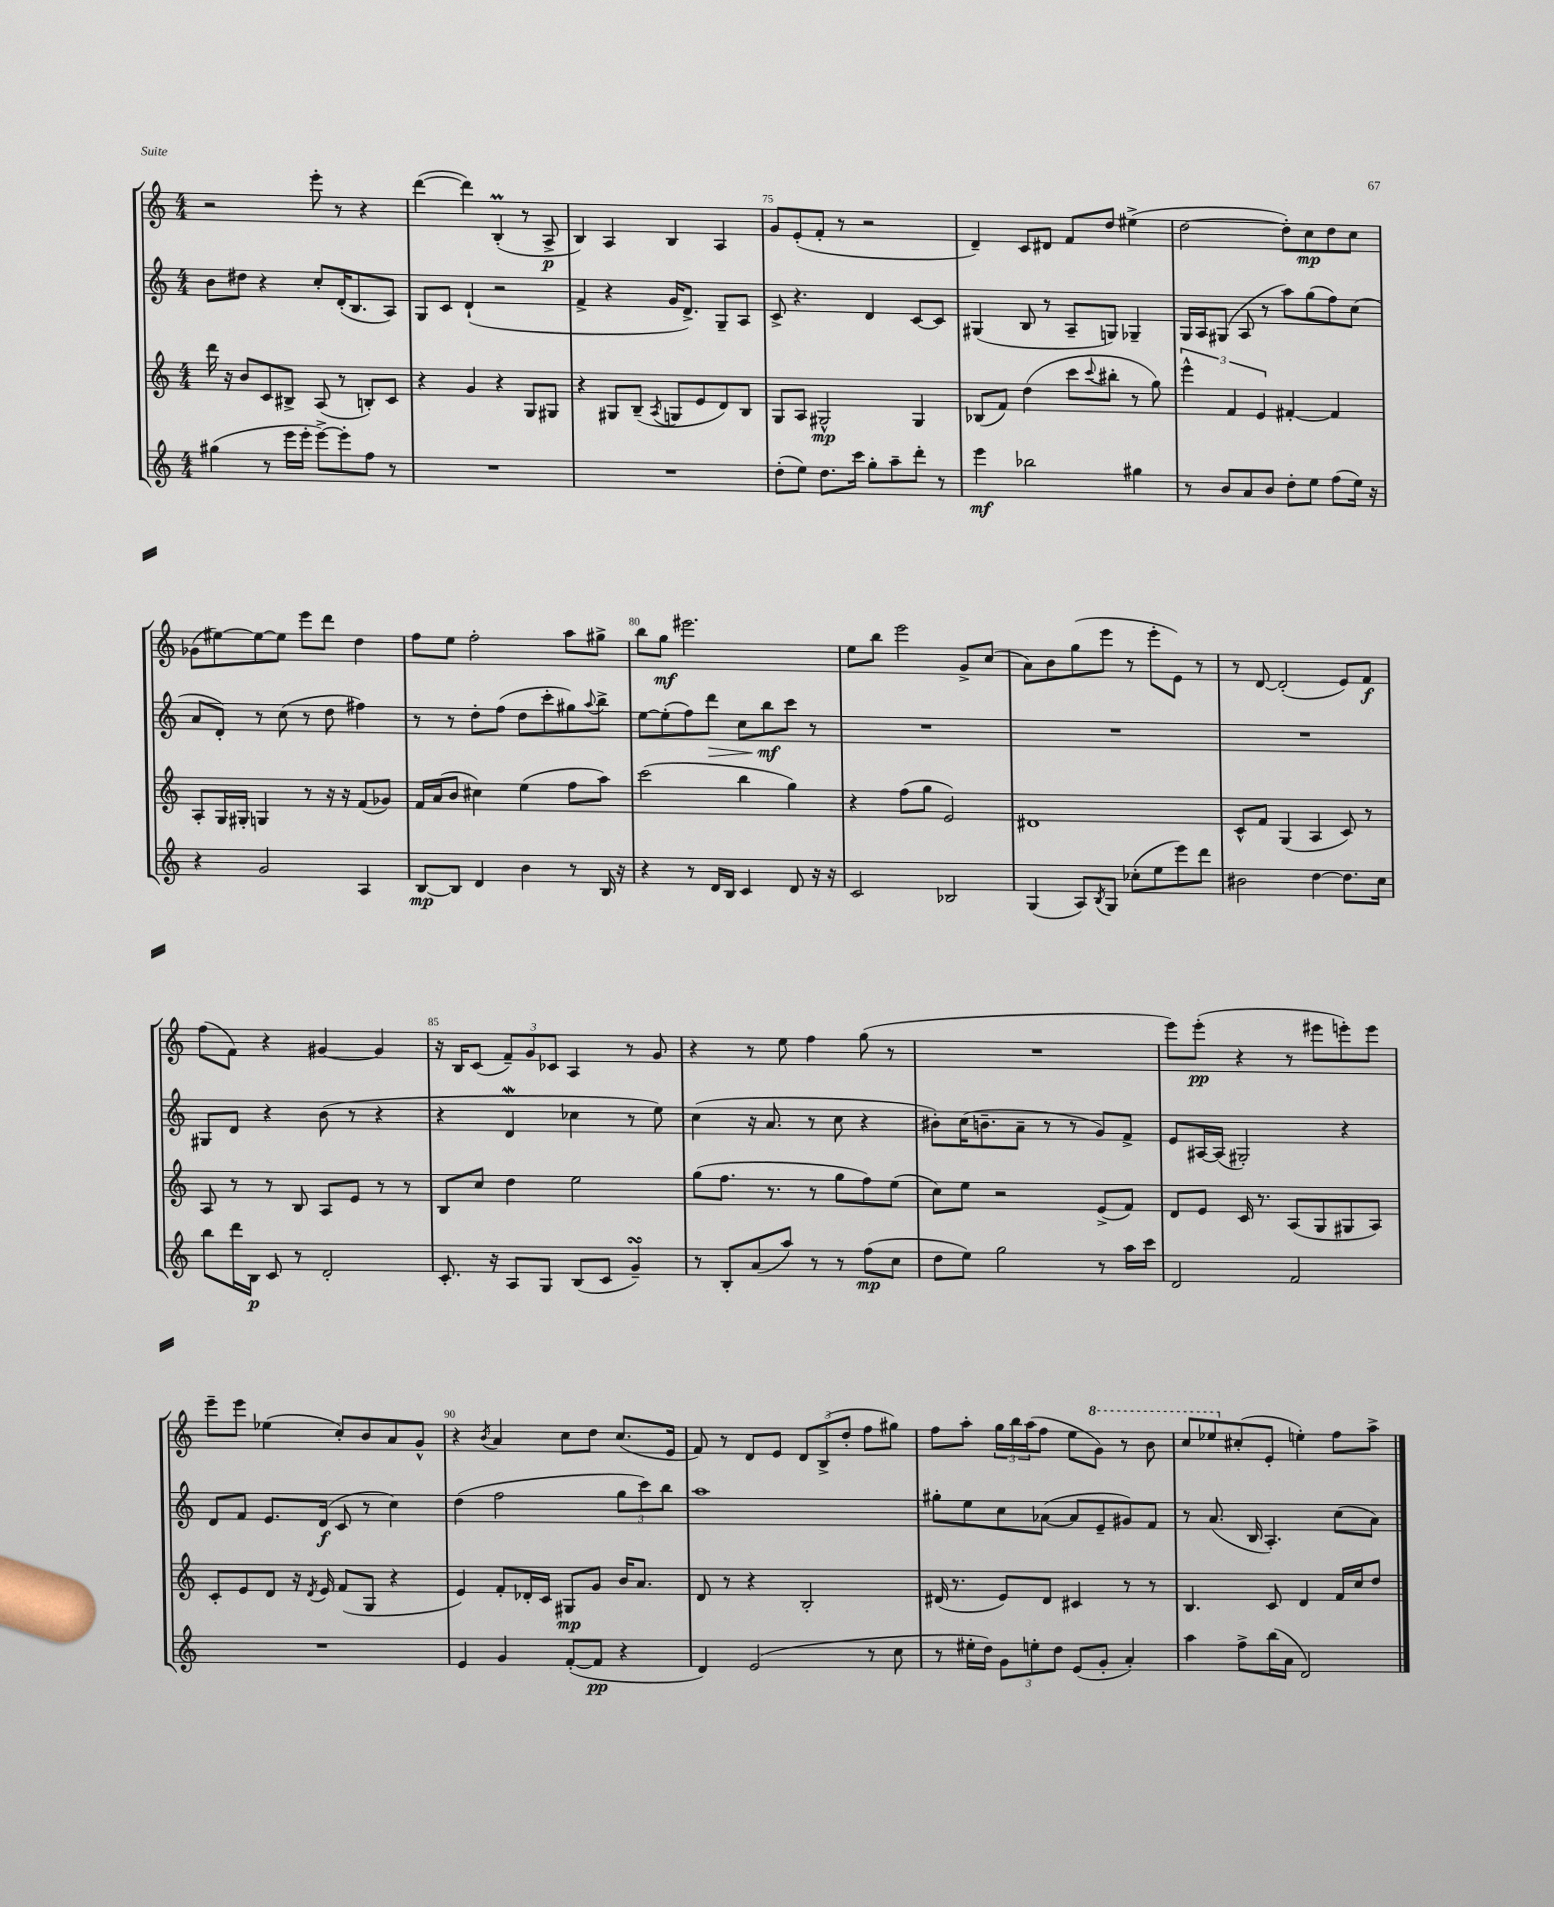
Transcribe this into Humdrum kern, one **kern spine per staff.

**kern	**kern	**kern	**kern
*staff4	*staff3	*staff2	*staff1
*clefG2	*clefG2	*clefG2	*clefG2
*k[]	*k[]	*k[]	*k[]
*M4/4	*M4/4	*M4/4	*M4/4
(4gg#\	16ddd\	8b\L	2r
.	16r	.	.
.	8b/L	8dd#\J	.
8r	8c/	4r	.
16eee\LL	8B#^/J	.	.
16eee'\JJ	.	.	.
[8eee^\L)	(8A/	8cc'/L	8eee'\
8eee'\]	8r	(16d'/K	8r
.	.	8.B/	.
8ff\J	8B'/L)	.	4r
8r	8c/J	8A/J)	.
=	=	=	=
1r	4r	8G/L	([4ddd\
.	.	8c/J	.
.	4g/	(4d`/	4ddd\])
.	4r	2r	(4B'/
.	8G/L	.	8r
.	8G#/J	.	8A^/
=	=	=	=
1r	4r	4f^/	4B/)
.	8G#/L	4r	4A/
.	(8B~/J	.	.
.	8qA/	.	.
.	8G/L	16g/LK	4B/
.	.	8.d^/J)	.
.	8e/	.	.
.	8d/)	8G~/L	4A/
.	8B/J	8A/J	.
=	=	=	=
(8dd'\L	8G/L	8c^/	8g/L
8ee\J)	8A/J	4.r	(8e'/
8.dd\L	2G#^^/	.	8f'/J
.	.	.	8r
16ccc\Jk	.	.	.
8gg'\L	.	4d/	2r
8aa~\	.	.	.
8ddd'\J	4G#/	[8c/L	.
8r	.	8c/]J	.
=	=	=	=
4eee\	(8B-/L	(4G#/	4d~/)
.	8f/J)	.	.
2bb-\	(4dd\	8B/	8c/L
.	.	8r	8d#/J
.	8ccc\L	8A~/L	8f/L
.	8qqccc/	.	.
.	8bb#'\J	8G/J)	8dd/J
4gg#\	8r	4G-~/	(4ee#^\
.	8gg\)	.	.
=	=	=	=
8r	6eee^^\	16G/LL	[2dd\
.	.	16A/J	.
8b/L	.	(8G#/J	.
.	6f/	.	.
8a/	.	8A/	.
.	6e/	.	.
8b/J	.	8r	.
8dd'\L	[4f#'/	8aa\L)	8dd'\]L)
8ee\J	.	(8gg\	8cc\
(8ff\L	4f#/]	8ff\)	8dd\
16ee\Jk)	.	(8cc\J	8cc\J
16r	.	.	.
=	=	=	=
4r	8A'/L	8a/L	(8g-\L
.	16G/L	8d'/J)	[8ee#\)
.	16G#'/JJ	.	.
2g/	4G/	8r	8ee#\_
.	.	(8cc\	8ee#\]J
.	8r	8r	8eee\L
.	16r	8dd\	8ddd\J
.	16r	.	.
4A/	(8f/L	4ff#\)	4dd\
.	8g-/J)	.	.
=	=	=	=
[8B/L	16f/LL	8r	8ff\L
.	(16a/J	.	.
8B/]J	8b/J	8r	8ee\J
4d/	4cc#\)	8dd'\L	2ff'\
.	.	(8ff\J	.
4b\	(4ee\	8dd\L	.
.	.	8ccc'\	.
8r	8ff\L	8gg#\)	8aa\L
.	.	8qqaa/	.
16B/	8aa\J)	8bb^\J	8gg#^\J
16r	.	.	.
=	=	=	=
4r	(2ccc\	[8ee\L	8bb\L
.	.	(8ee'\]	8gg\J
8r	.	8ff\)	2.eee#\
16d/LL	.	8ddd\J	.
16B/JJ	.	.	.
4c/	4bb\	8cc\L	.
.	.	8bb\	.
8d/	4gg\)	8ccc\J	.
16r	.	8r	.
16r	.	.	.
=	=	=	=
2c/	4r	1r	8ee\L
.	.	.	8bb\J
.	(8ff\L	.	2eee\
.	8gg\J	.	.
2B-/	2e/)	.	.
.	.	.	8g^/L
.	.	.	(8cc/J
=	=	=	=
(4G/	1d#	1r	8a\L)
.	.	.	8b\
8A/L)	.	.	(8gg\
8qB/	.	.	.
8G/J	.	.	8eee\J
(8cc-'\L	.	.	8r
8ee\	.	.	8eee'\L
8eee\)	.	.	8e\J)
8ddd\J	.	.	8r
=	=	=	=
2b#\	8c^^/L	1r	8r
.	8f/J	.	[8d/
.	(4G/	.	(2d'/]
[4dd\	4A/	.	.
8.dd\]L	8c/)	.	8e/L)
.	8r	.	8f/J
16cc\Jk	.	.	.
=	=	=	=
8bb\L	8A/	8G#/L	(8ff\L
16ddd\L	8r	8d/J	8f\J)
16B\JJ	.	.	.
8c/	8r	4r	4r
8r	8B/	.	.
2d'/	8A/L	(8b\	[4g#/
.	8e/J	8r	.
.	8r	4r	4g#/]
.	8r	.	.
=	=	=	=
8.c'/	8B/L	4r	16r
.	.	.	16B/LK
.	8cc/J	.	(8c/J
16r	.	.	.
8A/L	4dd\	4d/	12f~/L)
.	.	.	12g/
8G/J	.	.	.
.	.	.	12c-/J
(8B/L	2ee\	4cc-\	4A/
8c/J	.	.	.
4g~/)	.	8r	8r
.	.	8ee\)	8g/
=	=	=	=
8r	(8gg\L	(4cc\	4r
8B'/L	8.ff\J	.	.
(8a/	.	16r	8r
.	8.r	8.a/	.
8aa/J)	.	.	8ee\
8r	8r	8r	4ff\
8r	8gg\L	8cc\	.
(8ff\L	8ff\)	4r	(8gg\
8cc\J	(8ee\J	.	8r
=	=	=	=
8dd\L	8cc\L)	8b#'\L)	1r
8ee\J)	8ee\J	(16cc\K	.
.	.	8.b~\	.
2gg\	2r	.	.
.	.	8a~\J	.
.	.	8r	.
.	.	8r	.
8r	(8e^/L	8g/L)	.
16aa\LL	8f/J)	8f^/J	.
16ccc\JJ	.	.	.
=	=	=	=
2d/	8d/L	8e/L	8eee\L)
.	8e/J	[16A#/L	(8eee'\J
.	.	(16A#/]JJ	.
.	16c/	2G#'/)	4r
.	8.r	.	.
2f/	(8A/L	.	8r
.	8G/	.	8eee#\L
.	8G#/	4r	8eee'\)
.	8A/J)	.	8eee\J
=	=	=	=
1r	8c'/L	8d/L	8eee~\L
.	8e/	8f/J	8eee\J
.	8d/J	8.e/L	(4ee-\
.	16r	.	.
.	8qd/	.	.
.	16e/	(16d/Jk	.
.	(8f/L	8c/	8cc'/L)
.	8G/J	8r	8b/
.	4r	4cc\)	8a/
.	.	.	8g^^/J
=	=	=	=
4e/	4e/)	(4dd\	4r
.	.	.	8qb/
4g/	8f'/L	2ff\	4a/
.	16d-'/L	.	.
.	16c/JJ	.	.
([8f'/L	8G#/L	.	8cc\L
8f/]J	8g/J	.	8dd\J
4r	16b/LK	12gg\L	(8.cc/L
.	8.a/J	.	.
.	.	12ccc\)	.
.	.	12bb\J	.
.	.	.	16e/Jk
=	=	=	=
4d/)	8d/	1aa	8f/)
.	8r	.	8r
(2e/	4r	.	8d/L
.	.	.	8e/J
.	2B'/	.	12d/L
.	.	.	(12B^/
.	.	.	12dd'/J
8r	.	.	8ff\L
8cc\	.	.	8gg#\J)
=	=	=	=
8r	(16d#/	8gg#'\L	8ff\L
.	8.r	.	.
16ee#'\LL	.	8ee\	8aa'\J
16dd\JJ)	.	.	.
12g\L	8e/L)	8cc\	24gg\LL
.	.	.	24bb\
12ee'\	.	.	(24aa\J
.	8d#/J	([8a-\J	8ff\J
12dd\J	.	.	.
(8e/L	4c#/	8a-/]L	8ee\L
8g'/J	.	8e~/	8gg\J)
4a'/)	8r	8g#/)	8r
.	8r	8f/J	8bb\
=	=	=	=
4aa\	4.B/	8r	8ccc/L
.	.	(8.a/	8eee-/
8ff^\L	.	.	(8cc#'/
.	.	16B/	.
(16bb\L	8c/	4.A'/)	8e'/J
16a\JJ	.	.	.
2d/)	4d/	.	4ee'\)
.	16f/LL	(8cc\L	8ff\L
.	16cc/J	.	.
.	8dd/J	8a\J)	8aa^\J
==	==	==	==
*-	*-	*-	*-
